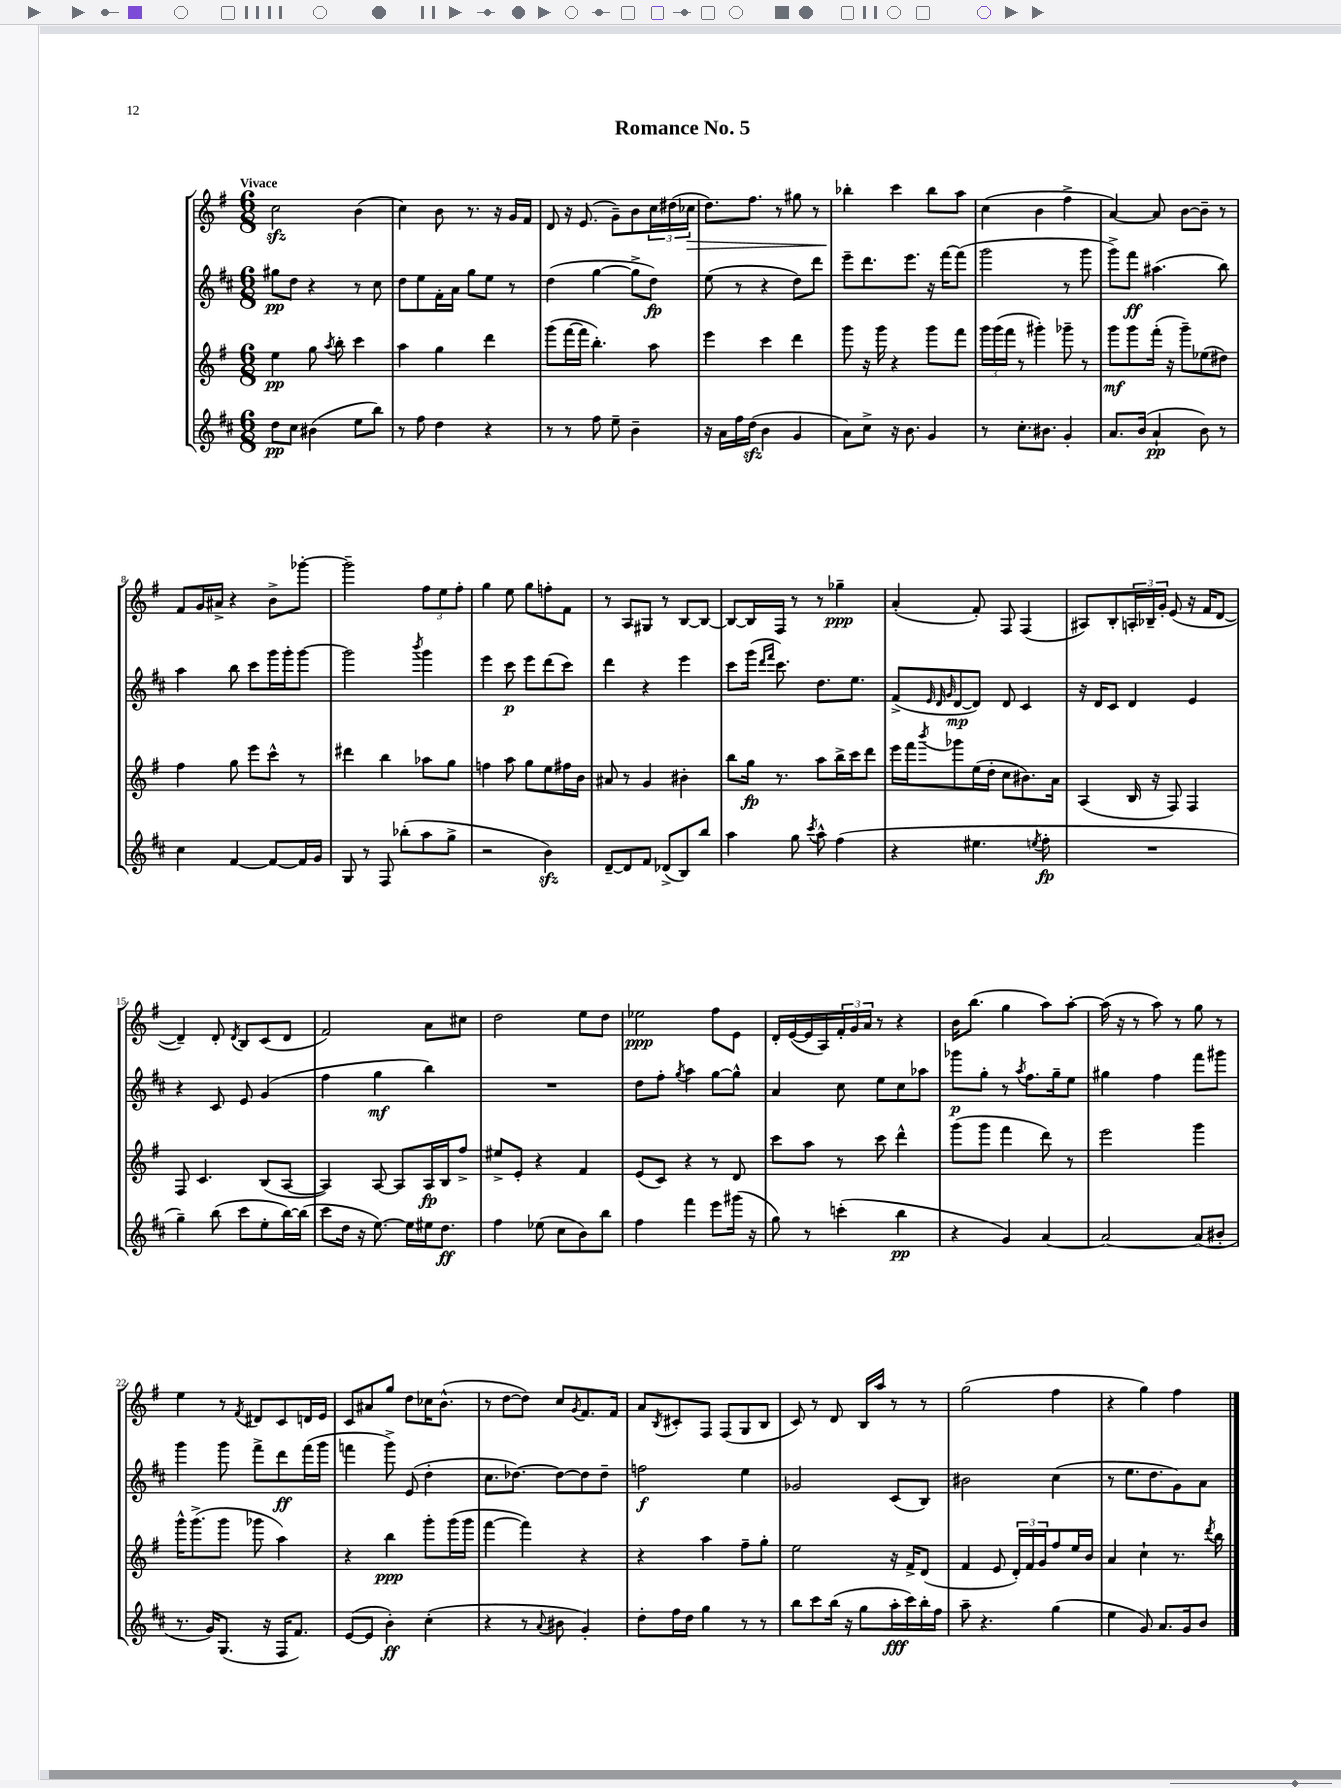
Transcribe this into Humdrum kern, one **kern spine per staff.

**kern	**kern	**kern	**kern
*staff4	*staff3	*staff2	*staff1
*clefG2	*clefG2	*clefG2	*clefG2
*k[f#c#]	*k[f#]	*k[f#c#]	*k[f#]
*M6/8	*M6/8	*M6/8	*M6/8
8dd\L	4ee\	8gg#\L	2cc\
8cc#\J	.	8dd\J	.
(4b#\	8gg\	4r	.
.	8qaa/	.	.
.	8bb'\	.	.
8ee\L	4ccc\	8r	(4b\
8bb\J)	.	8cc#\	.
=	=	=	=
8r	4aa\	8dd\L	4cc\)
8ff#\	.	8ee\	.
4dd\	4gg\	16f#'\L	8b\
.	.	16a\JJ	.
.	.	8gg\L	8.r
4r	4ddd\	8ee\J	.
.	.	.	16r
.	.	8r	16g/LL
.	.	.	16f#/JJ
=	=	=	=
8r	(8ggg\L	(4dd\	8d/
8r	[16fff#\L	.	16r
.	16fff#\]JJ	.	(8.e/
8ff#\	4.bb'\)	[4gg\	.
8ee~\	.	.	8g~\L)
4b~\	.	8gg^\]L	8b\
.	8aa\	8dd\J)	24cc\L
.	.	.	(24dd#\
.	.	.	24cc-\JJ
=	=	=	=
16r	4eee\	(8ee\	8.dd\L)
16a\LL	.	.	.
16ff#\	.	8r	.
(16dd\JJ	.	.	8.ff#\J
4b\	4ccc\	4r	.
.	.	.	8r
4g/	4ddd\	8dd\L)	8gg#\
.	.	8ddd\J	8r
=	=	=	=
8a\L)	8ggg\	8eee~\L	4bb-'\
8cc#^\J	16r	8.ddd\	.
.	16ggg\	.	.
16r	4r	.	4ccc\
8.b\	.	8.eee\J	.
4g/	8ggg\L	16r	8bb-\L
.	.	[16fff#\LK	.
.	8fff#\J	(8fff#\]J	8aa\J
=	=	=	=
8r	24ggg\LL	2ggg\	(4cc\
.	(24ggg\	.	.
.	24fff#\JJ	.	.
8.cc#'\L	8r	.	.
.	4ggg#'\)	.	4b\
8.b#\J	.	.	.
4g'/	8ggg-~\	8r	4ff#^\
.	8r	8ggg\	.
=	=	=	=
8.a/L	8ggg\L	8ggg^\L)	[4a/)
.	8ggg\	8fff#\J	.
(16b/Jk	.	.	.
4a`/	(16fff#'\Jk	(4.aa#\	8a/]
.	16r	.	.
.	8ggg~\L)	.	[8b\L
8b\)	(8ee-\	.	8b~\]J
8r	8dd#\J)	8bb\)	8r
=	=	=	=
4cc#\	4ff#\	4aa\	8f#/L
.	.	.	16g/L
.	.	.	16a#^/JJ
[4f#/	8gg\	8bb\	4r
.	8eee\L	8ccc#\L	.
8f#/_L	8ccc^^\J	16ggg\L	8b^\L
.	.	16ggg'\J	.
16f#/]L	8r	[8ggg\J	[8ggg-'\J
16g/JJ	.	.	.
=	=	=	=
8G/	4ddd#\	2ggg\]	2ggg-~\]
8r	.	.	.
8F#/	4bb\	.	.
(8bb-'\L	.	.	.
.	.	8qbbb/	.
8aa\	8aa-\L	4ggg\	12ff#\L
.	.	.	12ee\
8gg^\J	8gg\J	.	.
.	.	.	12ff#'\J
=	=	=	=
2r	4ff\	4eee\	4gg\
.	8aa\	8ccc#\	8ee\
.	8gg\L	8eee\L	8gg\L
4b\)	8ee\	(8ddd\	8ff'\
.	16ff#\L	8ccc#\J)	8f#\J
.	16b\JJ	.	.
=	=	=	=
[8d~/L	8a#/	4ddd\	8r
8d/]	8r	.	8A/L
8f#/J	4g/	4r	8G#/J
(8d-^/L	.	.	8r
8B/)	4b#'\	4eee\	[8B/L
8bb/J	.	.	8B/_J
=	=	=	=
4aa\	8bb\L	8ccc#\L	8B/_L
.	16gg\Jk	(16ggg\Jk	16B/]L
.	.	16qqddd/LL	.
.	.	16qqfff#/JJ	.
.	8.r	8.ccc#\)	16F#/JJ
8gg\	.	.	8r
8qccc#/	.	.	.
8aa^^\	8aa\L	8.dd\L	8r
(4ff#\	16bb^\L	.	4gg-~\
.	16ccc\J	8.ee\J	.
.	8ddd\J	.	.
=	=	=	=
4r	16eee\LL	(8f#^/L	(4a'/
.	16fff#\J	.	.
.	.	32qqe/	.
.	.	32qqd/	.
.	8qbbb/	32qqg/	.
.	8ggg-\	[8d/	.
4.ee#\	(16ee\L	8d/]J)	8f#'/)
.	16dd'\JJ	.	.
.	8cc\L	8d/	8F#/
.	8.b#\)	4c#/	(4F#/
8qee/	.	.	.
8ff#'\	.	.	.
.	16a\Jk	.	.
=	=	=	=
2.r	(4A/	16r	8A#/L)
.	.	16d/LK	.
.	.	8c#/J	8B'/
.	16B/	4d/	24A'/L
.	.	.	24B-~/
.	16r	.	.
.	.	.	24g'/JJ
.	8F#/)	.	(8e/
.	4F#/	4e/	16r
.	.	.	16f#/LK
.	.	.	[8d/J
=	=	=	=
4gg~\)	8F#/	4r	4d~/])
.	4.c/	.	.
(8bb\	.	8c#/	8d'/
.	.	.	8qd/
8ccc#\L	.	8e/	8B/L
8ee'\	(8B/L	(4g/	(8c/
[16bb\L)	[8A/J	.	8d/J
(16bb\]JJ	.	.	.
=	=	=	=
8ccc#\L	4A/])	4ff#\	2f#/)
16dd\Jk	.	.	.
16r	.	.	.
[8.ee\)	[8A/	4gg\	.
.	8A/]L	.	.
16ee\]LL	.	.	.
16ee#\J	16A/L	4bb\)	8a\L
8.dd\J	16B/J	.	.
.	8ff#^/J	.	8cc#\J
=	=	=	=
4ff#\	8ee#^/L	2.r	2dd\
.	8e'/J	.	.
(8ee-\	4r	.	.
8cc#\L	.	.	.
8b\)	4f#/	.	8ee\L
8bb\J	.	.	8dd\J
=	=	=	=
4ff#\	(8e/L	8dd\L	2ee-\
.	8c/J)	8ff#'\J	.
.	.	8qgg/	.
4fff#\	4r	4aa\	.
8eee\L	8r	[8gg\L	8ff#\L
(16ggg#\Jk	8d/	8gg^^\]J	8e\J
16r	.	.	.
=	=	=	=
8gg\)	8ccc\L	4a/	16d'/LL
.	.	.	([16e/
8r	8aa\J	.	16e/]
.	.	.	16A/)
(4ccc'\	8r	8cc#\	24f#'/
.	.	.	24g/
.	.	.	24a/JJ
.	8ccc\	8ee\L	8r
4bb\	4ddd^^\	8cc#\	4r
.	.	8aa-\J	.
=	=	=	=
4r	(8ggg\L	8ggg-\L	16b\LK
.	.	.	(8.bb\J
.	8ggg\J	8gg'\J	.
4g/)	4fff#\	8r	4gg\
.	.	8qaa/	.
.	.	8.ff#\L	.
[4a/	8ddd\)	.	8aa\L)
.	.	16gg~\k	.
.	8r	8ee\J	[8aa'\J
=	=	=	=
2a/_	2eee\	4gg#\	(16aa\]
.	.	.	16r
.	.	.	8r
.	.	4ff#\	8aa\)
.	.	.	8r
(8a/]L	4ggg\	8fff#\L	8gg\
8b#'/J	.	8ggg#\J	8r
=	=	=	=
8.r	16ggg^^\LK	4ggg\	4ee\
.	(8.ggg^\	.	.
16g/LK)	.	.	.
(8.G/J	8ggg\J	8ggg\	8r
.	.	.	8qf#/
.	8ggg-\	8fff#^\L	8d#/L
16r	.	.	.
16F#/LK	4aa\)	8ddd\	8c/
8.f#/J)	.	.	.
.	.	(16fff#\L	16d/L
.	.	16ggg\JJ	16e/JJ
=	=	=	=
([8e/L	4r	4fff\	8c/L
8e/]J	.	.	8a#/
4b'\)	4bb\	8ggg^\)	8gg/J
.	.	(8e/	8dd\L
(4cc#'\	8ggg'\L	4dd'\	16cc-\K
.	.	.	(8.b^^\J
.	(16ggg\L	.	.
.	16ggg\JJ	.	.
=	=	=	=
4r	[4fff#\	8.cc#\L	8r
.	.	.	[8dd\L
.	.	[8.dd-\J)	.
8r	4fff#\])	.	8dd\]J)
8qqa/	.	.	.
8b#\	.	8dd-\_L	8cc/L
.	.	.	8qg/
4g'/)	4r	8dd-\]	8.f#/
.	.	8dd-~\J	.
.	.	.	16f#/Jk
=	=	=	=
8dd'\L	4r	2ff\	8a/L
.	.	.	8qB/
16ff#\L	.	.	8c#'/
16dd\JJ	.	.	.
4gg\	4aa\	.	8F#/J
.	.	.	(8F#/L
8r	8ff#~\L	4ee\	8G/
8r	8gg'\J	.	8B/J
=	=	=	=
8bb\L	2ee\	2g-/	8c/)
8ccc#\	.	.	8r
(16bb\Jk	.	.	8d/
16r	.	.	.
8gg\L	.	.	16B/LL
.	.	.	16aa/JJ
16aa'\L	16r	(8c#/L	8r
16ccc#\)	16f#^/LK	.	.
16bb'\	(8d/J	8B/J)	8r
16ff#\JJ	.	.	.
=	=	=	=
8aa~\	4f#/	2b#\	(2gg\
4.r	.	.	.
.	8e/	.	.
.	24d'/LL)	.	.
.	24f#/	.	.
.	24g/J	.	.
(4gg\	8ff#/	(4cc#\	4ff#\
.	16ee/L	.	.
.	16b/JJ	.	.
=	=	=	=
4ee\	4a/	8r	4r
.	.	8.ee\L	.
8g/)	4cc`\	.	4gg\)
.	.	8.dd\	.
8.a/L	.	.	.
.	8.r	8g\)	4ff#\
16g/k	.	.	.
8b/J	.	8a\J	.
.	8qddd/	.	.
.	16bb\	.	.
==	==	==	==
*-	*-	*-	*-
